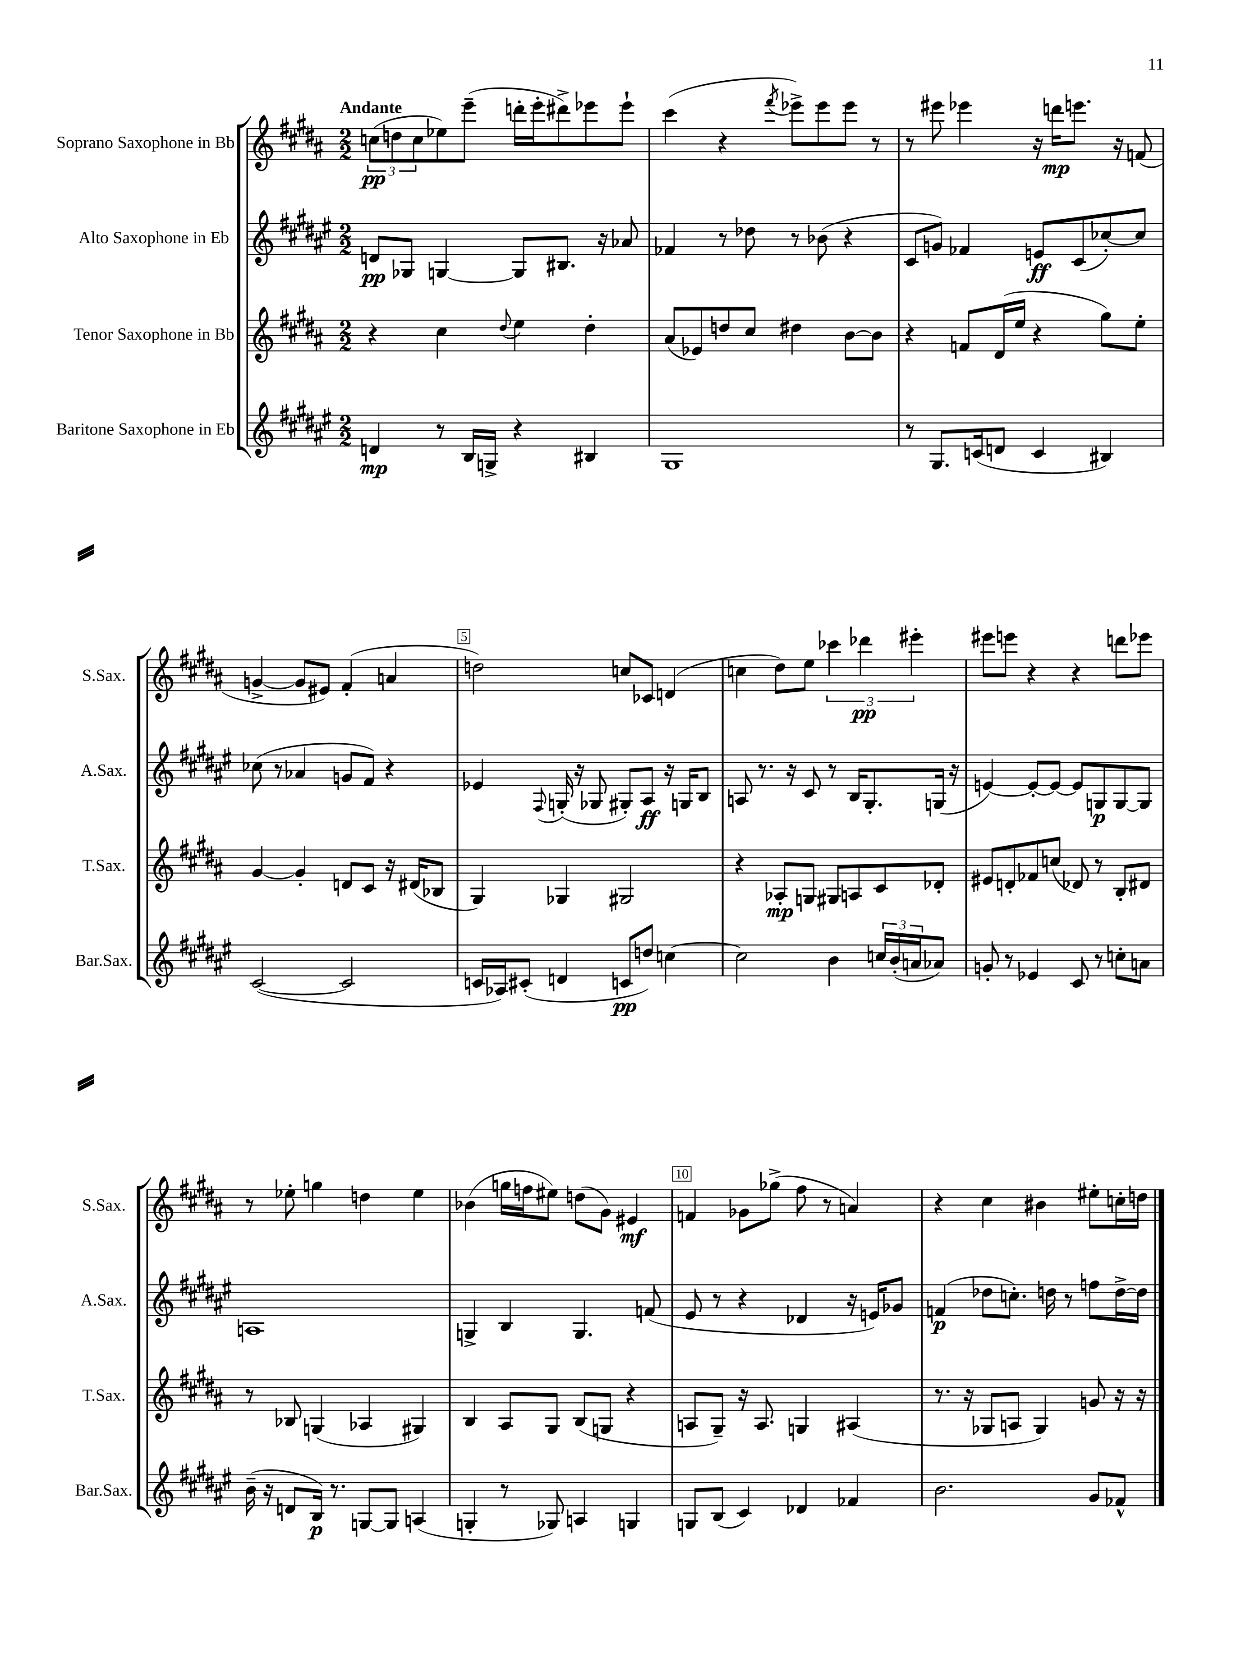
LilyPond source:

<<
\new StaffGroup <<
\new Staff = "s0" \with { instrumentName = "Soprano Saxophone in Bb" shortInstrumentName = "S.Sax." } {
    \clef treble \key b \major \numericTimeSignature \time 2/2 \tempo "Andante"
    \tuplet 3/2 { c''8\pp( d''8 c''8 } ees''8) e'''8--( d'''16-. e'''16-. dis'''8->) ees'''8 ees'''8-! |
    cis'''4( r4 \acciaccatura { fis'''8 } ees'''8->) ees'''8 ees'''8 r8 |
    r8 eis'''8 ees'''4 r16 d'''16\mp e'''8. r16 f'8( |
    g'4~-> g'8 eis'8) fis'4-.( a'4 |
    d''2) c''8 ces'8 d'4( |
    c''4 dis''8) e''8 \tuplet 3/2 { ces'''4 des'''4\pp eis'''4-. } |
    eis'''8 e'''8 r4 r4 d'''8 ees'''8 |
    r8 ees''8-. g''4 d''4 ees''4 |
    bes'4( g''16 f''16 eis''8) d''8( gis'8) eis'4\mf |
    f'4 ges'8 ges''8->( fis''8 r8 a'4) |
    r4 cis''4 bis'4 eis''8-. c''16-. d''16 \bar "|." |
}
\new Staff = "s1" \with { instrumentName = "Alto Saxophone in Eb" shortInstrumentName = "A.Sax." } {
    \clef treble \key fis \major \numericTimeSignature \time 2/2
    d'8\pp ges8 g4~ g8 bis8. r16 aes'8 |
    fes'4 r8 des''8 r8 bes'8( r4 |
    cis'8 g'8) fes'4 e'8\ff cis'8( ces''8~-.) ces''8 |
    ces''8( r8 aes'4 g'8 fis'8) r4 |
    ees'4 \appoggiatura { fis8 } g16-.( r16 ges8 gis8-.) ais8\ff r16 g16 b8 |
    a8 r8. r16 cis'8 r8 b16 gis8.-. g16( r16 |
    e'4~) e'8~-. e'8~ e'8 g8\p g8~ g8 |
    a1 |
    g4-> b4 g4. f'8( |
    eis'8 r8 r4 des'4 r16 e'16) ges'8 |
    f'4\p( des''8 c''8.-.) d''16 r8 f''8 d''16~-> d''16 \bar "|." |
}
\new Staff = "s2" \with { instrumentName = "Tenor Saxophone in Bb" shortInstrumentName = "T.Sax." } {
    \clef treble \key b \major \numericTimeSignature \time 2/2
    r4 cis''4 \appoggiatura { dis''8 } e''4 dis''4-. |
    ais'8( ees'8) d''8 cis''8 dis''4 b'8~ b'8 |
    r4 f'8 dis'16( e''16 r4 gis''8) e''8-. |
    gis'4~ gis'4-. d'8 cis'8 r16 dis'16( bes8 |
    gis4) ges4 gis2 |
    r4 aes8-.\mp g8 gis8 a8 cis'8 des'8-. |
    eis'8 d'8-. fes'8 c''8( des'8) r8 b8-. dis'8 |
    r8 bes8 g4( aes4 gis4) |
    b4 ais8 gis8 b8( g8 r4 |
    a8 gis8--) r16 a8. g4 ais4( |
    r8. r16 ges8 a8 ges4) g'8 r16 r16 \bar "|." |
}
\new Staff = "s3" \with { instrumentName = "Baritone Saxophone in Eb" shortInstrumentName = "Bar.Sax." } {
    \clef treble \key fis \major \numericTimeSignature \time 2/2
    d'4\mp r8 b16 g16-> r4 bis4 |
    gis1 |
    r8 gis8. c'16( d'8 c'4 bis4) |
    cis'2~( cis'2 |
    c'16 aes16) cis'8-.( d'4 c'8\pp d''8) c''4~ |
    c''2 b'4 \tuplet 3/2 { c''16 b'16-.( a'16 } aes'8) |
    g'8-. r8 ees'4 cis'8 r8 c''8-. a'8 |
    b'16--( r16 d'8 b16\p) r8. g8~ g8 a4( |
    g4-. r8 ges8) a4 g4 |
    g8 b8( cis'4) des'4 fes'4 |
    b'2. gis'8 fes'8-^ \bar "|." |
}
>>
>>
\layout { \context { \Score \override BarNumber.break-visibility = ##(#f #t #t) barNumberVisibility = #(every-nth-bar-number-visible 5) \override BarNumber.stencil = #(make-stencil-boxer 0.1 0.3 ly:text-interface::print) } }
